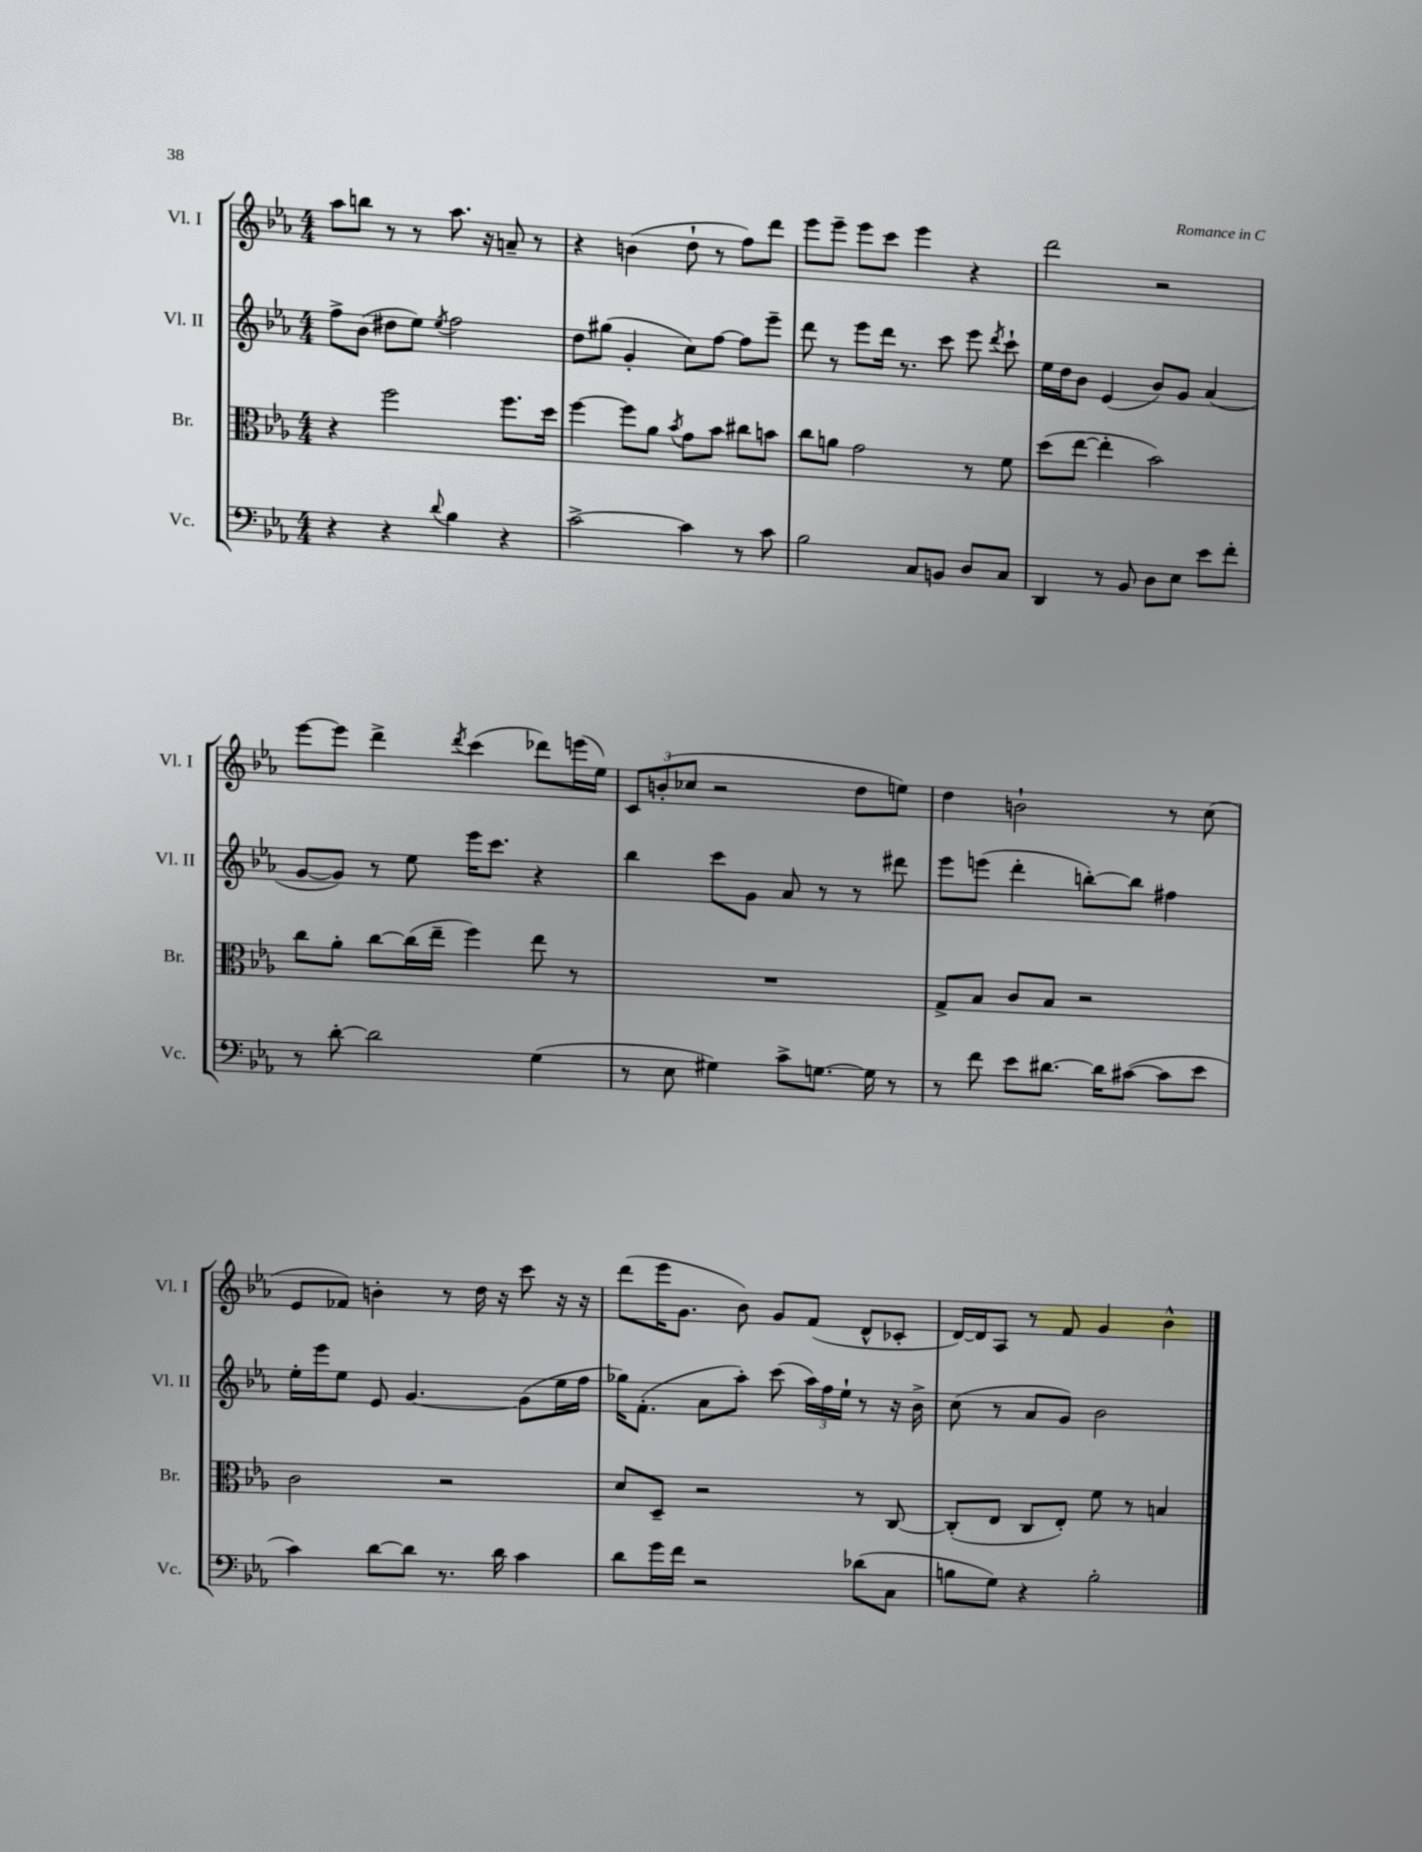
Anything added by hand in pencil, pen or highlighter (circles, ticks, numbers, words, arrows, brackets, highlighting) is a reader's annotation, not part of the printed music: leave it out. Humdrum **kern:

**kern	**kern	**kern	**kern
*part4	*part3	*part2	*part1
*staff4	*staff3	*staff2	*staff1
*I"Vc.	*I"Br.	*I"Vl. II	*I"Vl. I
*I'Vc.	*I'Br.	*I'Vl. II	*I'Vl. I
*clefF4	*clefC3	*clefG2	*clefG2
*k[b-e-a-]	*k[b-e-a-]	*k[b-e-a-]	*k[b-e-a-]
*M4/4	*M4/4	*M4/4	*M4/4
=12	=12	=12	=12
4r	4r	8ff^\L	8aa-\L
.	.	(8b-\J	8bbn\J
4r	2ff\	8dd#X\L	8r
.	.	8ee-\J)	8r
8qqd/	.	8qee-/	.
4B-\	.	2ff\	8.aa-\
.	.	.	16r
4r	8.ff\L	.	8an~/
.	.	.	8r
.	16dd\Jk	.	.
=13	=13	=13	=13
[2c^\	[4ff\	8dd\L	4r
.	.	(8gg#X\J	.
.	8ff\L]	4g'/	(4bn\
.	8a-\J	.	.
.	8qb-/	.	.
4c\]	8g\L	8cc\L)	8dd`\
.	8b-\J	[8ff\J	8r
8r	8cc#X\L	8ff\L]	8ff\L)
8c\	8bn\J	8eee-~\J	8ddd\J
=14	=14	=14	=14
2B-\	8cc\L	8ddd\	8eee-\L
.	8an\J	8r	8eee-~\J
.	2g\	8eee-\L	8eee-\L
.	.	16ddd\Jk	8ccc\J
.	.	8.r	.
8C/L	.	.	4eee-\
8BBn/J	.	8ccc\	.
8D/L	8r	8eee-\	4r
.	.	8qddd/	.
8C/J	8f\	8ccc`\	.
=15	=15	=15	=15
4DD/	(8dd\L	16ee-\LL	2ddd\
.	.	16dd\J	.
.	[8ee-\J	8b-\J	.
8r	4ee-'\]	(4e-/	.
8BB-/	.	.	.
8D\L	2b-\)	8b-/L)	2r
8E-\J	.	8g/J	.
8e-\L	.	(4a-/	.
8f'\J	.	.	.
!!LO:LB:g=z
=16	=16	=16	=16
8r	8cc\L	[8g/L	[8eee-\L
[8d'\	8a-'\J	8g/J])	8eee-\J]
2d\]	[8cc\L	8r	4ddd^\
.	(16cc\L]	8ee-\	.
.	16ee-~\JJ	.	.
.	.	.	8qddd/
.	4ff\)	16eee-\KL	(4ccc\
.	.	8.ccc\J	.
(4G\	8ee-\	4r	8ddd-X\L)
.	8r	.	(16eeen\L
.	.	.	16ee-\JJ)
=17	=17	=17	=17
8r	1r	4bb-\	12c/L
.	.	.	(12bn'/
8E-\	.	.	.
.	.	.	12cc-X/J
4G#X\)	.	8ccc\L	2r
.	.	8g\J	.
8c^\L	.	8a-/	.
[8.Gn\J	.	8r	.
.	.	8r	8dd\L
16G\]	.	.	.
8r	.	8ddd#X\	8een\J)
=18	=18	=18	=18
8r	8G^/L	8eee-\L	4dd\
8f\	8B-/J	(8eeen\J	.
8e-\L	8c/L	4ddd'\	2bn`\
[8.d#X\J	8B-/J	.	.
.	2r	[8bbn'\L)	.
16d#\KL]	.	.	.
([8c#X\J	.	8bb\J]	.
8c#\L]	.	4ff#X\	8r
8e-\J	.	.	(8cc\
!!LO:LB:g=z
=19	=19	=19	=19
4c\)	2c\	16ee-'\LL	8e-/L
.	.	16eee-\J	.
.	.	8ee-\J	8f-X/J)
[8d\L	.	8e-/	4bn'\
8d\J]	.	[4.g/	.
8.r	2r	.	8r
.	.	.	16dd\
16d\	.	.	16r
4c\	.	(8g\L]	8ccc\
.	.	16ee-\L	16r
.	.	16ff\JJ	16r
=20	=20	=20	=20
8d\L	8d/L	16gg-X\KL)	(8ddd\L
.	.	(8.f'\J	.
16g\L	8D~/J	.	16eee-\K
16f\JJ	.	.	8.g\J
2r	2r	8a-\L	.
.	.	8aa-'\J)	8b-\)
.	.	(8ccc\	8g/L
.	.	24aa-\LL)	(8f/J
.	.	24ff\	.
.	.	24ee-`\JJ	.
(8d-X\L	8r	8r	8d^^/L
8C\J	[8C/	16r	8c-X'/J
.	.	16b-^\	.
=21	=21	=21	=21
8Bn\L	(8C'/L]	(8cc\	[16d/LL)
.	.	.	16d/J]
8G\J)	8E-/J	8r	8A-/J
4r	8C/L	8a-/L	8r
.	8E-'/J)	8g/J)	8f/
2B'\	8f\	2b-\	4g/
.	8r	.	.
.	4Bn/	.	4b-^^\
==	==	==	==
*-	*-	*-	*-
